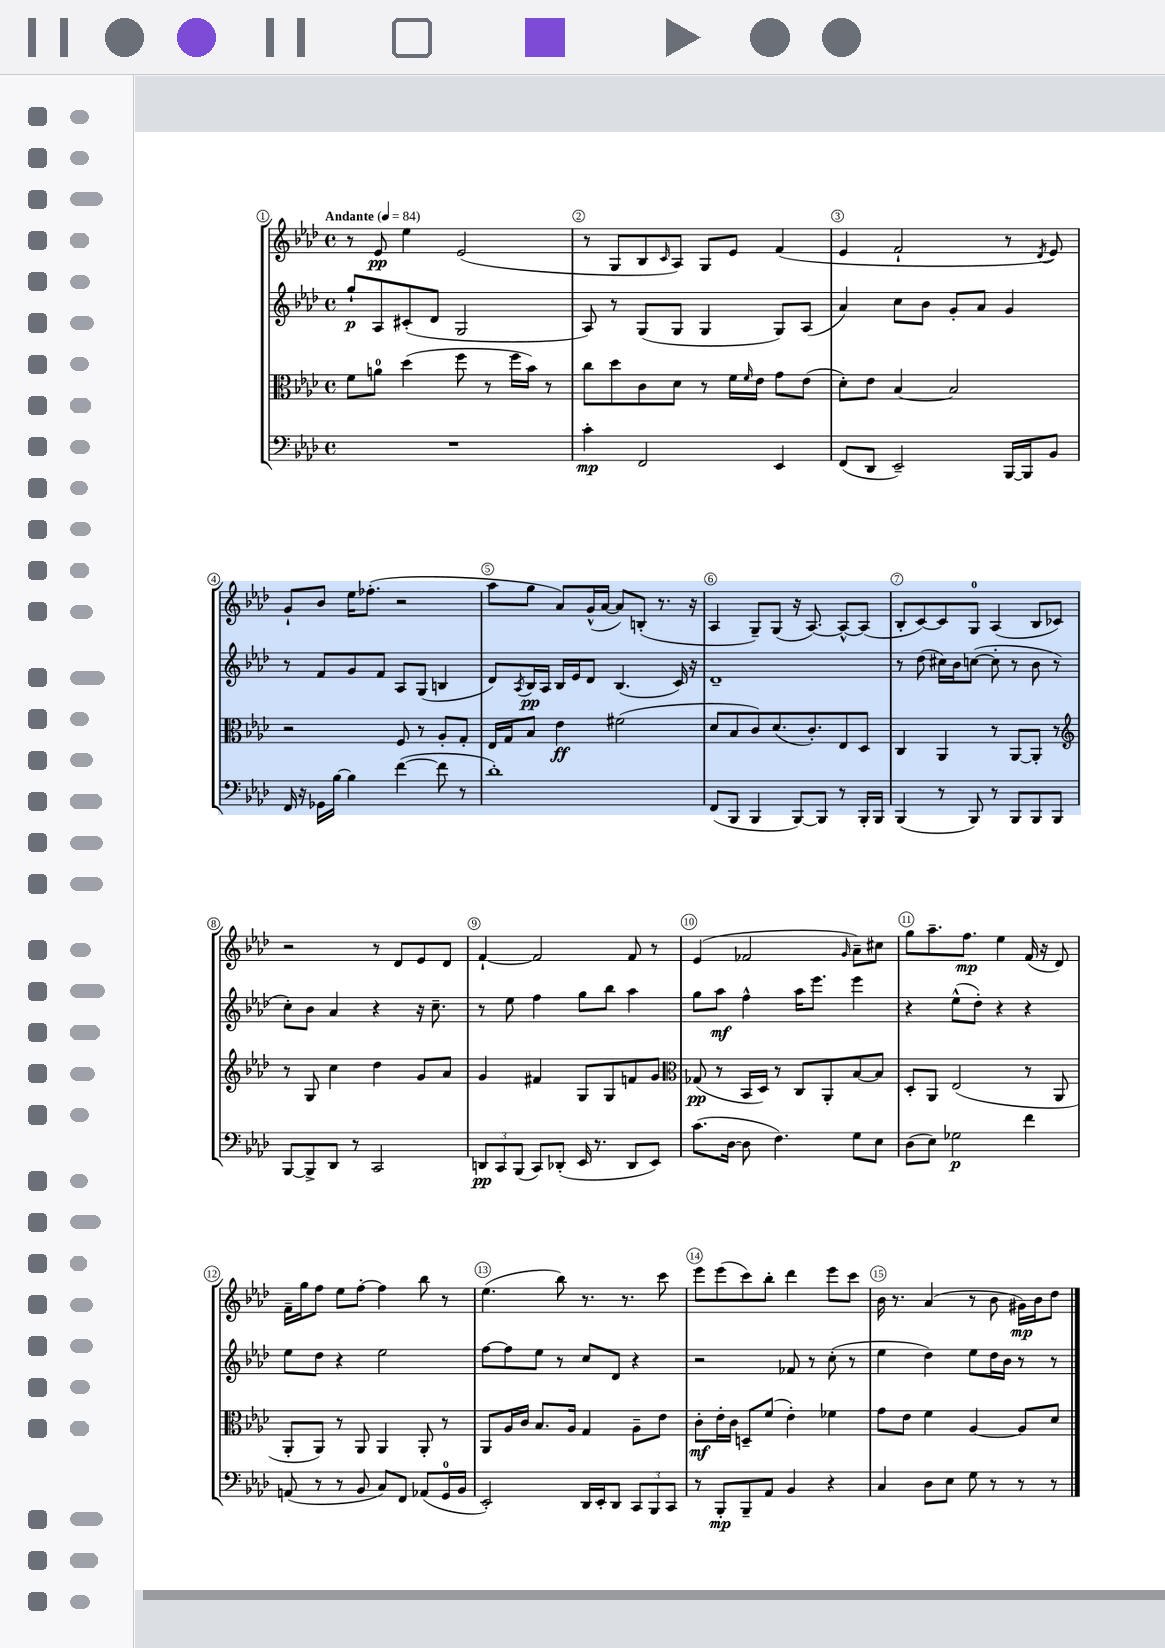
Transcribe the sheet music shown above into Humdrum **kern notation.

**kern	**dynam	**kern	**dynam	**kern	**dynam	**kern	**dynam
*part4	*part4	*part3	*part3	*part2	*part2	*part1	*part1
*staff4	*staff4	*staff3	*staff3	*staff2	*staff2	*staff1	*staff1
*clefF4	*	*clefC3	*	*clefG2	*	*clefG2	*
*k[b-e-a-d-]	*	*k[b-e-a-d-]	*	*k[b-e-a-d-]	*	*k[b-e-a-d-]	*
*M4/4	*	*M4/4	*	*M4/4	*	*M4/4	*
*met(c)	*	*met(c)	*	*met(c)	*	*met(c)	*
*MM84	*	*MM84	*	*MM84	*	*MM84	*
=1	=1	=1	=1	=1	=1	=1	=1
!	!	!	!	!	!	!LO:TX:a:B:t=Andante	!
1r	.	8f\L	.	8gg`/L	p	8r	.
.	.	8an\J	.	8A-/	.	8e-/	pp
.	.	(4dd-\	.	(8c#X'/	.	4ee-\	.
.	.	.	.	8d-/J	.	.	.
.	.	8ff\	.	2G/	.	(2e-/	.
.	.	8r	.	.	.	.	.
.	.	16ff\LL	.	.	.	.	.
.	.	16b-\JJ)	.	.	.	.	.
.	.	8r	.	.	.	.	.
=2	=2	=2	=2	=2	=2	=2	=2
4c'\	mp	8cc\L	.	8A-/)	.	8r	.
.	.	8dd-\	.	8r	.	8G/L	.
2FF/	.	8c\	.	(8G/L	.	8B-/	.
.	.	.	.	.	.	16qqc/	.
.	.	8d-\J	.	8G/J	.	8A-/J)	.
.	.	8r	.	4G/	.	8G/L	.
.	.	16f\LL	.	.	.	8e-/J	.
.	.	16qqf/	.	.	.	.	.
.	.	16e-\JJ	.	.	.	.	.
4EE-/	.	8g\L	.	8G/L)	.	(4f/	.
.	.	(8e-\J	.	(8A-/J	.	.	.
=3	=3	=3	=3	=3	=3	=3	=3
(8FF/L	.	8d-'\L)	.	4a-/)	.	4e-/	.
8DD-/J	.	8e-\J	.	.	.	.	.
2EE-~/)	.	[4B-/	.	8cc\L	.	2f`/	.
.	.	.	.	8b-\J	.	.	.
.	.	2B-/]	.	8g'/L	.	.	.
.	.	.	.	8a-/J	.	.	.
[16BBB-/LL	.	.	.	4g/	.	8r	.
16BBB-/J]	.	.	.	.	.	.	.
.	.	.	.	.	.	8qd-/	.
8BB-/J	.	.	.	.	.	8e-/)	.
!!LO:LB:g=z
=4	=4	=4	=4	=4	=4	=4	=4
16FF/	.	2r	.	8r	.	8g`/L	.
16r	.	.	.	.	.	.	.
16GG-X\LL	.	.	.	8f/L	.	8b-/J	.
[16B-\JJ	.	.	.	.	.	.	.
4B-\]	.	.	.	8g/	.	16ee-\KL	.
.	.	.	.	.	.	(8.ff-X'\J	.
.	.	.	.	8f/J	.	.	.
([4f\	.	8F/	.	8A-/L	.	2r	.
.	.	8r	.	(8G/J	.	.	.
8f\]	.	8A-'/L	.	4Bn/	.	.	.
8r	.	8G'/J	.	.	.	.	.
=5	=5	=5	=5	=5	=5	=5	=5
1d-')	.	16E-/LL	.	8d-/L)	.	8aa-\L	.
.	.	16G/J	.	.	.	.	.
.	.	.	.	8qA-/	.	.	.
.	.	8B-/J	.	16B-/L	pp	8gg\J	.
.	.	.	.	16A-/JJ	.	.	.
.	.	4e-\	ff	16B-/LL	.	8a-/L)	.
.	.	.	.	16e-/J	.	.	.
.	.	.	.	8d-/J	.	(16g^^/L	.
.	.	.	.	.	.	[16a-/JJ	.
.	.	(2f#X\	.	(4.B-/	.	8a-/L])	.
.	.	.	.	.	.	(8Bn'/J	.
.	.	.	.	.	.	8.r	.
.	.	.	.	16c/)	.	.	.
.	.	.	.	16r	.	16r	.
=6	=6	=6	=6	=6	=6	=6	=6
(8FF/L	.	8d-/L	.	1d-~	.	4A-/	.
8BBB-/J	.	8B-/	.	.	.	.	.
4BBB-/	.	8c/)	.	.	.	8G~/L)	.
.	.	(8.d-/	.	.	.	(8G/J	.
[8BBB-/L)	.	.	.	.	.	16r	.
.	.	8.c'/)	.	.	.	[8.A-/)	.
8BBB-/J]	.	.	.	.	.	.	.
8r	.	8E-/	.	.	.	8A-^^/L_	.
16BBB-'/LL	.	8D-/J	.	.	.	(8A-/J]	.
16BBB-/JJ	.	.	.	.	.	.	.
=7	=7	=7	=7	=7	=7	=7	=7
(4BBB-/	.	4C/	.	8r	.	8B-'/L	.
.	.	.	.	(8dd-\	.	[8c/)	.
8r	.	4AA-/	.	16cc#X\LL)	.	8c/]	.
.	.	.	.	16b-\J	.	.	.
8BBB-/)	.	.	.	([8ccn\J	.	8G/J	.
8r	.	8r	.	8cc'\]	.	(4A-/	.
8BBB-/L	.	[8AA-/L	.	8r	.	.	.
8BBB-/	.	8AA-'/J]	.	8b-\	.	8B-/L	.
8BBB-/J	.	8r	.	8r	.	8c-X/J)	.
!!LO:LB:g=z
=8	=8	=8	=8	=8	=8	=8	=8
*	*	*clefG2	*	*	*	*	*
[8BBB-/L	.	8r	.	8cc'\L)	.	2r	.
8BBB-^/]	.	8G/	.	8b-\J	.	.	.
8DD-/J	.	4cc\	.	4a-/	.	.	.
8r	.	.	.	.	.	.	.
2CC/	.	4dd-\	.	4r	.	8r	.
.	.	.	.	.	.	8d-/L	.
.	.	8g/L	.	16r	.	8e-/	.
.	.	.	.	8.cc~\	.	.	.
.	.	8a-/J	.	.	.	8d-/J	.
=9	=9	=9	=9	=9	=9	=9	=9
12DDn/L	pp	4g/	.	8r	.	[4f`/	.
12CC/	.	.	.	.	.	.	.
.	.	.	.	8ee-\	.	.	.
(12BBB-/J	.	.	.	.	.	.	.
8CC/L)	.	4f#X/	.	4ff\	.	2f/]	.
(8DD-X'/J	.	.	.	.	.	.	.
16EE-/	.	8G/L	.	8gg\L	.	.	.
8.r	.	.	.	.	.	.	.
.	.	8G/	.	8bb-\J	.	.	.
8DD-/L	.	8fn/	.	4aa-\	.	8f/	.
8EE-/J)	.	8g/J	.	.	.	8r	.
=10	=10	=10	=10	=10	=10	=10	=10
*	*	*clefC3	*	*	*	*	*
(8.c\L	.	(8G-X/	pp	8gg\L	.	(4e-/	.
.	.	8r	.	8aa-\J	mf	.	.
[16D-\Jk	.	.	.	.	.	.	.
8D-\]	.	16BB-/LL	.	4ff^^\	.	2f-X/	.
.	.	16D-/JJ)	.	.	.	.	.
4.F\)	.	8r	.	.	.	.	.
.	.	8C/L	.	16aa-\KL	.	.	.
.	.	.	.	8.eee-\J	.	.	.
.	.	8AA-'/	.	.	.	.	.
.	.	.	.	.	.	16qqg/	.
8G\L	.	[8B-/	.	4eee-\	.	8a-~\L)	.
8E-\J	.	8B-/J]	.	.	.	8cc#X\J	.
=11	=11	=11	=11	=11	=11	=11	=11
(8D-\L	.	8D-'/L	.	4r	.	8gg\L	.
8E-\J)	.	8AA-/J	.	.	.	8.aa-~\	.
2G-X\	p	(2E-/	.	(8ee-^^\L	.	.	.
.	.	.	.	.	.	8.ff\J	mp
.	.	.	.	8dd-'\J)	.	.	.
.	.	.	.	4r	.	4ee-\	.
4f\	.	8r	.	4r	.	(16f/	.
.	.	.	.	.	.	16r	.
.	.	8AA-/	.	.	.	8d-/)	.
!!LO:LB:g=z
=12	=12	=12	=12	=12	=12	=12	=12
(8AAn/	.	8AA-'/L	.	8ee-\L	.	16f~\LL	.
.	.	.	.	.	.	16gg\J	.
8r	.	8AA-/J)	.	8dd-\J	.	8ff\J	.
8r	.	8r	.	4r	.	8ee-\L	.
8BB-/	.	8AA-/	.	.	.	[8ff'\J	.
8C/L)	.	4AA-/	.	2ee-\	.	4ff\]	.
8FF/J	.	.	.	.	.	.	.
(8AA-X/L	.	8AA-'/	.	.	.	8bb-\	.
16GG/L	.	8r	.	.	.	8r	.
16BB-/JJ	.	.	.	.	.	.	.
=13	=13	=13	=13	=13	=13	=13	=13
2EE-'/)	.	8AA-/L	.	[8ff\L	.	(4.ee-\	.
.	.	16A-/L	.	8ff\]	.	.	.
.	.	16c/JJ	.	.	.	.	.
.	.	8.B-/L	.	8ee-\J	.	.	.
.	.	.	.	8r	.	8bb-\)	.
.	.	16A-/Jk	.	.	.	.	.
16DD-/LL	.	4G/	.	8cc/L	.	8.r	.
16EE-'/J	.	.	.	.	.	.	.
8DD-/J	.	.	.	8d-/J	.	.	.
.	.	.	.	.	.	8.r	.
12CC/L	.	8A-~\L	.	4r	.	.	.
12BBB-/	.	.	.	.	.	.	.
.	.	8e-\J	.	.	.	8ccc\	.
12CC/J	.	.	.	.	.	.	.
=14	=14	=14	=14	=14	=14	=14	=14
8r	.	8c'\L	mf	2r	.	8eee-\L	.
8BBB-'/L	mp	16e-'\L	.	.	.	(8eee-\	.
.	.	16c\JJ	.	.	.	.	.
8BBB-~/	.	8Dn~/L	.	.	.	8ccc\)	.
8AA-/J	.	(8f/J	.	.	.	8bb-'\J	.
4BB-/	.	4e-'\)	.	8f-X/	.	4ddd-\	.
.	.	.	.	8r	.	.	.
4r	.	4f-X\	.	(8cc'\	.	8eee-\L	.
.	.	.	.	8r	.	8ccc\J	.
=15	=15	=15	=15	=15	=15	=15	=15
4C/	.	8g\L	.	4ee-\	.	16b-\	.
.	.	.	.	.	.	8.r	.
.	.	8e-\J	.	.	.	.	.
8D-\L	.	4f\	.	4dd-\)	.	(4a-/	.
8E-\J	.	.	.	.	.	.	.
8G\	.	[4A-/	.	8ee-\L	.	8r	.
8r	.	.	.	16dd-\L	.	8b-\	.
.	.	.	.	16b-\JJ	.	.	.
8r	.	8A-/L]	.	8r	.	16g#X\LL)	mp
.	.	.	.	.	.	16b-\J	.
8r	.	8d-/J	.	8r	.	8dd-\J	.
==	==	==	==	==	==	==	==
*-	*-	*-	*-	*-	*-	*-	*-
